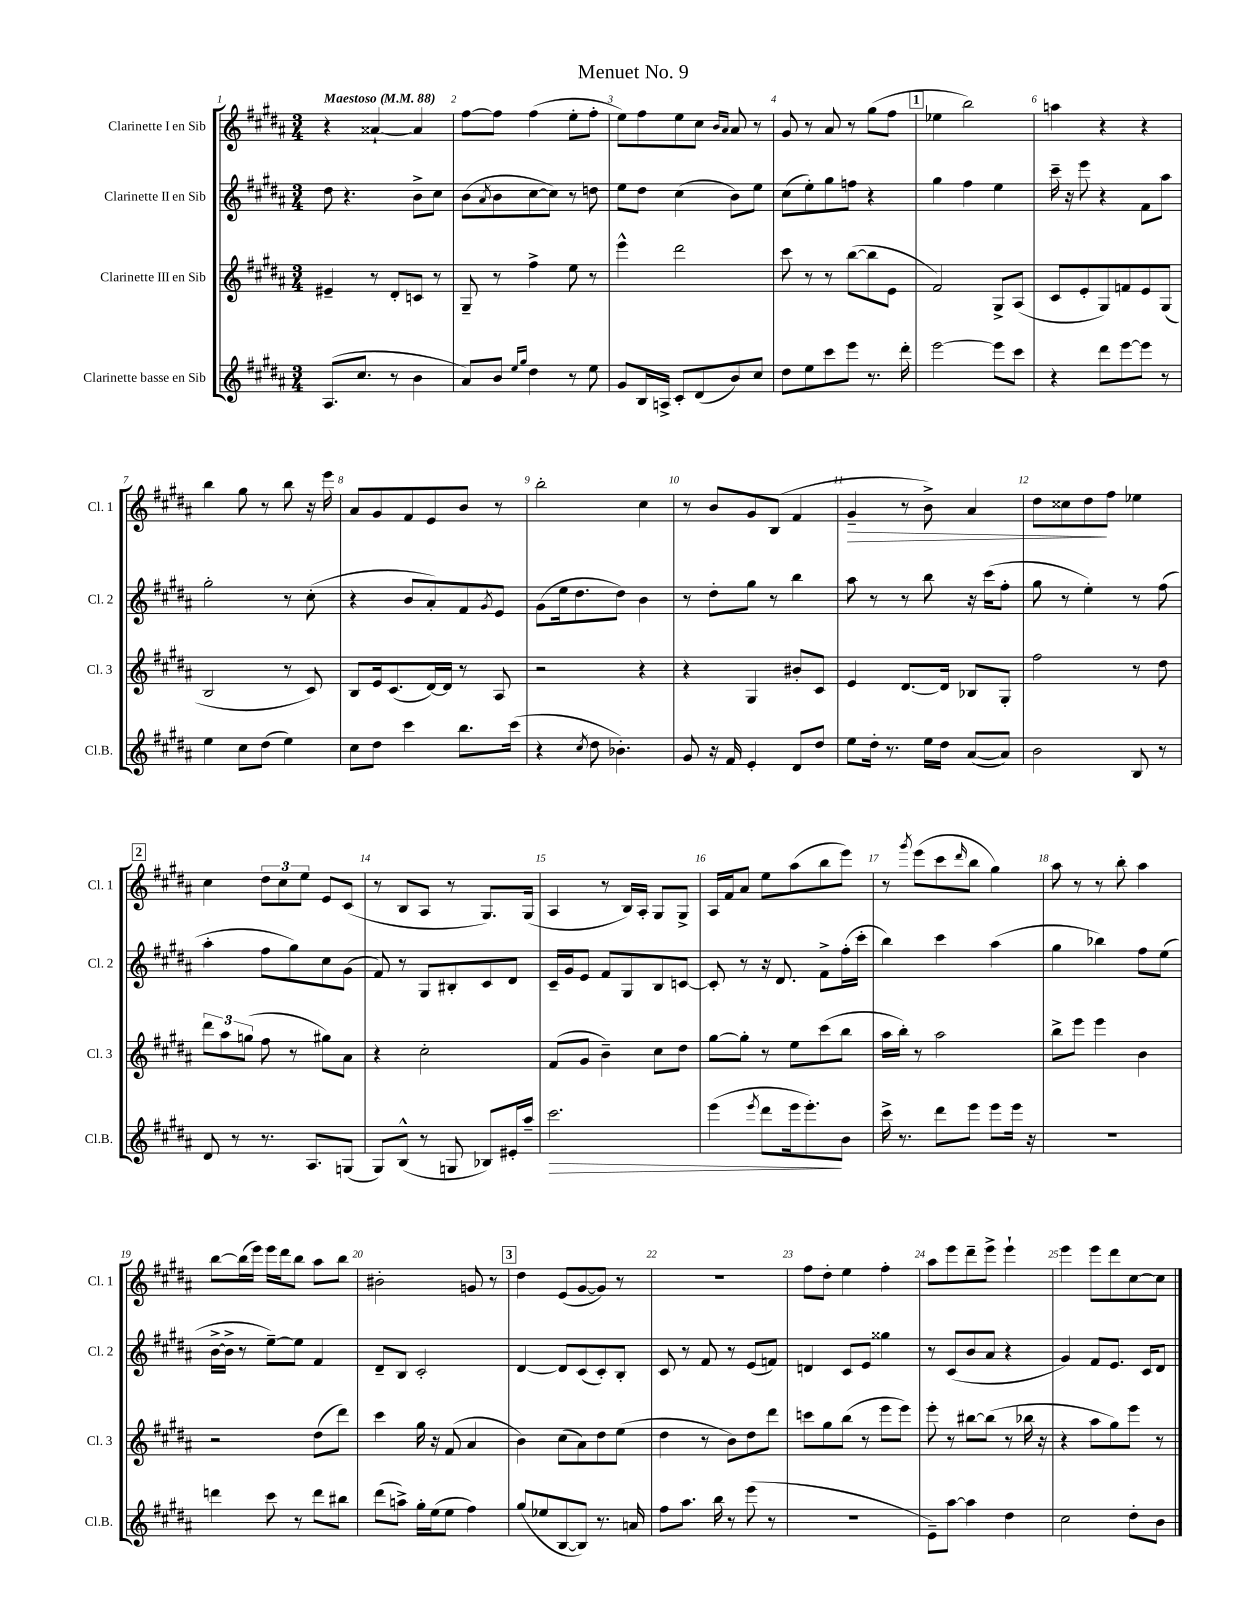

**kern	**kern	**kern	**kern
*staff4	*staff3	*staff2	*staff1
*clefG2	*clefG2	*clefG2	*clefG2
*k[f#c#g#d#a#]	*k[f#c#g#d#a#]	*k[f#c#g#d#a#]	*k[f#c#g#d#a#]
*M3/4	*M3/4	*M3/4	*M3/4
*MM88	*MM88	*MM88	*MM88
(8.A#	4e#~	8dd#	4r
.	.	4.r	.
8.cc#	.	.	.
.	8r	.	[4a##`
8r	8d#'	.	.
4b	8c	8b^	4a##]
.	8r	8cc#	.
=	=	=	=
8a#)	8G#~	(8b	[8ff#
.	.	8qa#	.
8b	8r	8b	8ff#]
16qqee	.	.	.
16qqgg#	.	.	.
4dd#	4ff#^	[8cc#	(4ff#
.	.	8cc#])	.
8r	8ee	8r	8ee'
8ee	8r	8dd	8ff#'
=	=	=	=
8g#	4eee^^	8ee	8ee)
16B	.	8dd#	8ff#
16A^	.	.	.
8c#'	2ddd#	(4cc#	8ee
(8d#	.	.	8cc#
.	.	.	16qqb
.	.	.	16qqa#
8b)	.	8b)	8a#
8cc#	.	8ee	8r
=	=	=	=
8dd#	8ccc#	(8cc#	8g#
8ee	8r	8ee')	8r
8ccc#	8r	8gg#	8a#
8eee	([8bb	8ff	8r
8.r	8bb]	4r	(8gg#
.	8e	.	8ff#
16ddd#'	.	.	.
=	=	=	=
[2eee	2f#)	4gg#	4ee-
.	.	4ff#	2bb)
8eee]	8G#^	4ee	.
8ccc#	(8A#	.	.
=	=	=	=
4r	8c#	16ccc#~	4aa
.	.	16r	.
.	8e'	8eee	.
8ddd#	8G#)	4r	4r
[8eee	8f	.	.
8eee]	8e	8f#	4r
8r	(8G#	8aa#	.
=	=	=	=
4ee	2B	2gg#'	4bb
8cc#	.	.	8gg#
(8dd#	.	.	8r
4ee)	8r	8r	8bb
.	8c#)	(8cc#'	16r
.	.	.	16eee
=	=	=	=
8cc#	8B	4r	8a#
8dd#	16e	.	8g#
.	(8.c#	.	.
4ccc#	.	8b	8f#
.	[16d#)	8a#')	8e
.	16d#]	.	.
8.bb	8r	8f#	8b
.	.	8qg#	.
.	8A#	8e	8r
(16ccc#	.	.	.
=	=	=	=
4r	2r	(8g#	2bb'
.	.	16ee	.
.	.	8.dd#	.
8qcc#	.	.	.
8dd#	.	.	.
4.b-')	.	8dd#)	.
.	4r	4b	4cc#
=	=	=	=
8g#	4r	8r	8r
16r	.	8dd#'	8b
16f#	.	.	.
4e'	4G#	8gg#	8g#
.	.	8r	(8B
8d#	8b#'	4bb	4f#
8dd#	8c#	.	.
=	=	=	=
8ee	4e	8aa#	4g#~
16dd#'	.	8r	.
8.r	.	.	.
.	[8.d#	8r	8r
16ee	.	8bb	8b^)
16dd#	16d#]	.	.
([8a#	8B-	16r	4a#
.	.	(16ccc#	.
8a#])	8G#'	8ff#'	.
=	=	=	=
2b	2ff#	8gg#	8dd#
.	.	8r	8cc##
.	.	4ee')	8dd#
.	.	.	8ff#
8B	8r	8r	4ee-
8r	8dd#	(8ff#	.
=	=	=	=
8d#	12ddd#	4aa#'	4cc#
.	12aa#	.	.
8r	.	.	.
.	(12gg	.	.
8.r	8ff#	8ff#	12dd#
.	.	.	12cc#
.	8r	8gg#)	.
.	.	.	12ee
8.A#	.	.	.
.	8gg#)	8cc#	8e
(8G	8a#	(8g#	(8c#
=	=	=	=
8G#)	4r	8f#)	8r
(8B^^	.	8r	8B
8r	2cc#'	8G#	8A#
8G	.	8B#'	8r
8B-)	.	8c#	8.G#)
16e#'	.	8d#	.
16aa#~	.	.	(16G#
=	=	=	=
2.ccc#	(8f#	16c#~	4A#
.	.	16g#	.
.	8g#	8e	.
.	4b~)	8f#	8r
.	.	8G#	16B)
.	.	.	16A#'
.	8cc#	8B	8G#
.	8dd#	[8c	8G#^
=	=	=	=
(4eee	[8gg#	8c']	16A#
.	.	.	16f#
.	8gg#']	8r	8a#
8qeee	.	.	.
8ddd#	8r	16r	8ee
.	.	8.d#	.
16eee	8ee	.	(8aa#
8.eee')	.	.	.
.	(8ccc#	8f#^	8bb
8b	8bb	(16ff#'	8eee)
.	.	16ccc#'	.
=	=	=	=
16ccc#^	16aa#	4bb)	8r
8.r	16bb')	.	.
.	.	.	8qggg#
.	8r	.	(8eee
8ddd#	2aa#	4ccc#	8ccc#
.	.	.	16qqddd#
8eee	.	.	8bb
8eee	.	(4aa#	4gg#)
16eee	.	.	.
16r	.	.	.
=	=	=	=
2.r	8bb^	4gg#	8aa#
.	8eee	.	8r
.	4eee	4bb-)	8r
.	.	.	8bb'
.	4b	8ff#	4aa#
.	.	(8ee	.
=	=	=	=
4ddd	2r	[16b^	[8bb
.	.	16b^]	.
.	.	8r	(16bb]
.	.	.	16eee)
8ccc#	.	[8ee~)	16eee
.	.	.	16ddd#
8r	.	8ee]	8bb
8ddd	(8dd#	4f#	8aa#
8bb#	8ddd#)	.	8bb
=	=	=	=
(8ddd#	4ccc#	8d#~	2b#'
8aa^)	.	8B	.
16gg#'	16gg#	2c#'	.
(16ee	16r	.	.
8ee	(8f#	.	.
4ff#)	4a#	.	8g
.	.	.	8r
=	=	=	=
(8gg#	4b)	[4d#	4dd#
8ee-	.	.	.
[8B	(8cc#	8d#]	(8e
8B])	8a#)	(8c#	[8g#
8.r	8dd#	8c#')	8g#])
.	(8ee	8B'	8r
16a	.	.	.
=	=	=	=
8ff#	4dd#	8c#	2.r
8.aa#	.	8r	.
.	8r	8f#	.
16bb	.	.	.
8r	8b)	8r	.
(8eee	8dd#	(8e	.
8r	8ddd#	8f)	.
=	=	=	=
2.r	8ccc	4d	8ff#
.	8gg#	.	8dd#'
.	(8bb	8c#	4ee
.	8r	8e	.
.	8eee	4gg##	4ff#'
.	8eee)	.	.
=	=	=	=
8e~)	8eee'	8r	8aa#
[8aa#	8r	(8c#	8eee
4aa#]	[8bb#	8b	8ddd#~
.	(8bb#]	8a#	8eee^
4dd#	8r	4r	4eee`
.	16bb-	.	.
.	16r	.	.
=	=	=	=
2cc#	4r	4g#)	4eee
.	8aa#	8f#	8eee
.	8gg#)	8.e	8ddd#
8dd#'	8eee	.	[8cc#
.	.	16c#	.
8b	8r	8d#	8cc#]
==	==	==	==
*-	*-	*-	*-
